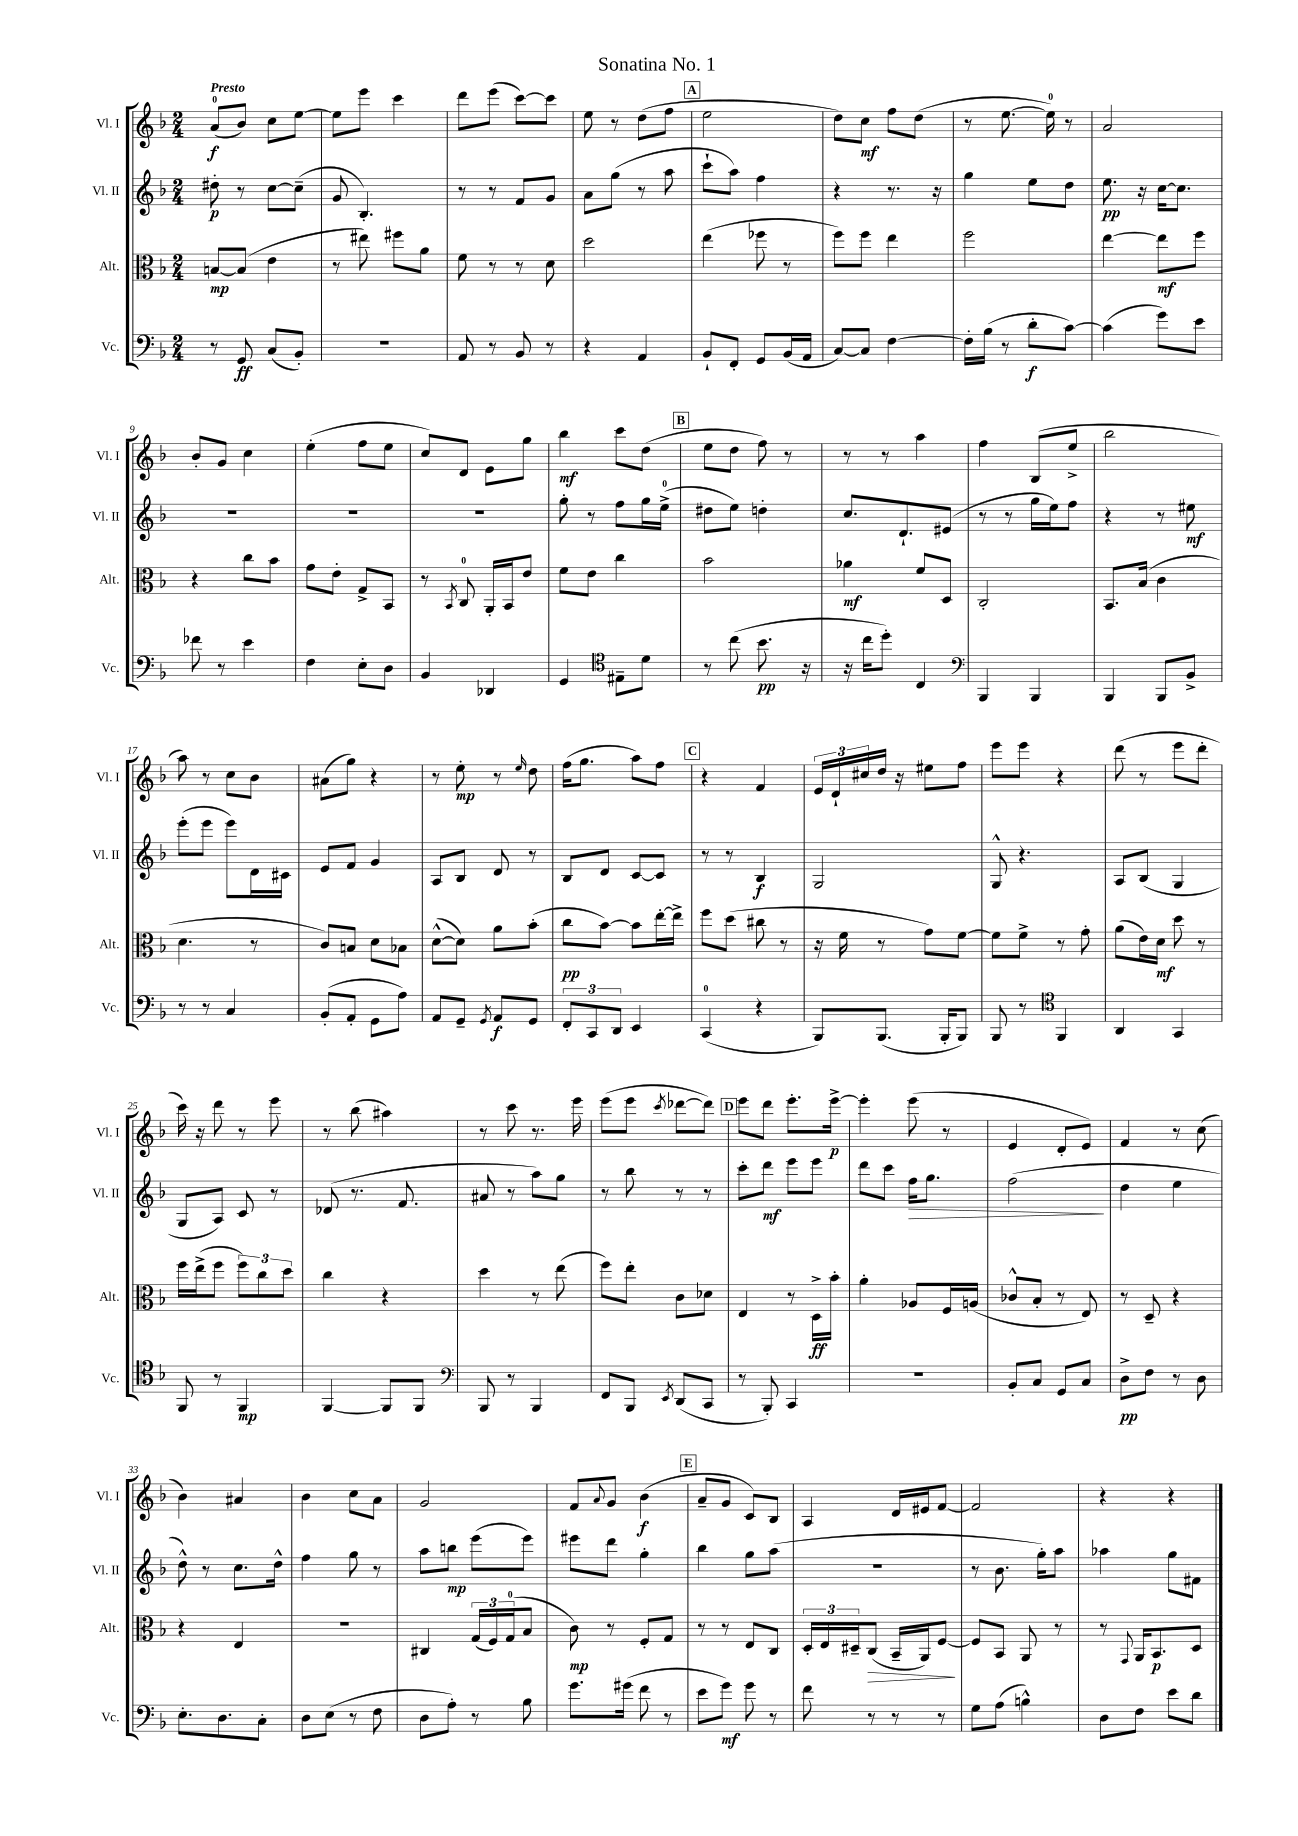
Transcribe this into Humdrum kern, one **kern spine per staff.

**kern	**dynam	**kern	**dynam	**kern	**dynam	**kern	**dynam
*part4	*part4	*part3	*part3	*part2	*part2	*part1	*part1
*staff4	*staff4	*staff3	*staff3	*staff2	*staff2	*staff1	*staff1
*I"Vc.	*	*I"Alt.	*	*I"Vl. II	*	*I"Vl. I	*
*I'Vc.	*	*I'Alt.	*	*I'Vl. II	*	*I'Vl. I	*
*clefF4	*	*clefC3	*	*clefG2	*	*clefG2	*
*k[b-]	*	*k[b-]	*	*k[b-]	*	*k[b-]	*
*M2/4	*	*M2/4	*	*M2/4	*	*M2/4	*
=1	=1	=1	=1	=1	=1	=1	=1
!	!	!	!	!	!	!LO:TX:a:B:t=Presto	!
8r	.	[8Bn/L	mp	8dd#X'\	p	(8a/L	f
8GG/	ff	(8B/J]	.	8r	.	8b-/J)	.
(8C/L	.	4e\	.	[8cc\L	.	8cc\L	.
8BB-'/J)	.	.	.	(8cc~\J]	.	[8ee\J	.
=2	=2	=2	=2	=2	=2	=2	=2
2r	.	8r	.	8g/	.	8ee\L]	.
.	.	8ee#X\)	.	4.B-'/)	.	8eee\J	.
.	.	8ff#X\L	.	.	.	4ccc\	.
.	.	8a\J	.	.	.	.	.
=3	=3	=3	=3	=3	=3	=3	=3
8AA/	.	8f\	.	8r	.	8ddd\L	.
8r	.	8r	.	8r	.	(8eee\J	.
8BB-/	.	8r	.	8f/L	.	[8ccc\L)	.
8r	.	8d\	.	8g/J	.	8ccc\J]	.
=4	=4	=4	=4	=4	=4	=4	=4
4r	.	2dd\	.	8a\L	.	8ee\	.
.	.	.	.	(8gg\J	.	8r	.
4AA/	.	.	.	8r	.	(8dd\L	.
.	.	.	.	8aa\	.	8ff\J	.
!!LO:REH:place=s1:t=A
=5	=5	=5	=5	=5	=5	=5	=5
8BB-`/L	.	(4ee\	.	8ccc`\L	.	2ee\	.
8FF'/J	.	.	.	8aa\J)	.	.	.
8GG/L	.	8ff-X\	.	4ff\	.	.	.
(16BB-/L	.	8r	.	.	.	.	.
16AA/JJ	.	.	.	.	.	.	.
=6	=6	=6	=6	=6	=6	=6	=6
[8C/L)	.	8ff\L)	.	4r	.	8dd\L)	.
8C/J]	.	8ff\J	.	.	.	8cc\J	mf
[4F\	.	4ee\	.	8.r	.	8ff\L	.
.	.	.	.	.	.	(8dd\J	.
.	.	.	.	16r	.	.	.
=7	=7	=7	=7	=7	=7	=7	=7
16F'\LL]	.	2ff\	.	4gg\	.	8r	.
(16B-\JJ	.	.	.	.	.	.	.
8r	.	.	.	.	.	[8.ee\	.
8d'\L	f	.	.	8ee\L	.	.	.
.	.	.	.	.	.	16ee\])	.
[8c\J)	.	.	.	8dd\J	.	8r	.
=8	=8	=8	=8	=8	=8	=8	=8
(4c\]	.	[4ee\	.	8.ee\	pp	2a/	.
.	.	.	.	16r	.	.	.
8g\L)	.	8ee\L]	mf	[16cc\KL	.	.	.
.	.	.	.	8.cc\J]	.	.	.
8e\J	.	8ff\J	.	.	.	.	.
!!LO:LB:g=z
=9	=9	=9	=9	=9	=9	=9	=9
8f-X\	.	4r	.	2r	.	8b-'/L	.
8r	.	.	.	.	.	8g/J	.
4e\	.	8cc\L	.	.	.	4cc\	.
.	.	8b-\J	.	.	.	.	.
=10	=10	=10	=10	=10	=10	=10	=10
4F\	.	8g\L	.	2r	.	(4ee'\	.
.	.	8e'\J	.	.	.	.	.
8E'\L	.	8G^/L	.	.	.	8ff\L	.
8D\J	.	8BB-/J	.	.	.	8ee\J	.
=11	=11	=11	=11	=11	=11	=11	=11
4BB-/	.	8r	.	2r	.	8cc/L)	.
.	.	8qBB-/	.	.	.	.	.
.	.	8C/	.	.	.	8d/J	.
4DD-X/	.	16AA'/LL	.	.	.	8e\L	.
.	.	16BB-/J	.	.	.	.	.
.	.	8e/J	.	.	.	8gg\J	.
=12	=12	=12	=12	=12	=12	=12	=12
4GG/	.	8f\L	.	8gg'\	.	4bb-\	mf
.	.	8e\J	.	8r	.	.	.
*clefC4	*	*	*	*	*	*	*
8E#X~\L	.	4cc\	.	8ff\L	.	8ccc\L	.
8d\J	.	.	.	16gg\L	.	(8dd\J	.
.	.	.	.	(16ee^\JJ	.	.	.
!!LO:REH:place=s1:t=B
=13	=13	=13	=13	=13	=13	=13	=13
8r	.	2b-\	.	8dd#X\L	.	8ee\L	.
(8cc\	.	.	.	8ee\J)	.	8dd\J	.
8.b-\	pp	.	.	4ddn'\	.	8ff\)	.
.	.	.	.	.	.	8r	.
16r	.	.	.	.	.	.	.
=14	=14	=14	=14	=14	=14	=14	=14
16r	.	4a-X\	mf	8.cc/L	.	8r	.
16cc\KL	.	.	.	.	.	.	.
8dd'\J)	.	.	.	.	.	8r	.
.	.	.	.	8.d`/	.	.	.
4C/	.	8f/L	.	.	.	4aa\	.
.	.	8D/J	.	(8e#X/J	.	.	.
=15	=15	=15	=15	=15	=15	=15	=15
*clefF4	*	*	*	*	*	*	*
4BBB-/	.	2C'/	.	8r	.	4ff\	.
.	.	.	.	8r	.	.	.
4BBB-/	.	.	.	16gg\LL	.	(8B-/L	.
.	.	.	.	16ee\J)	.	.	.
.	.	.	.	8ff\J	.	8ee^/J	.
=16	=16	=16	=16	=16	=16	=16	=16
4BBB-/	.	8.BB-/L	.	4r	.	2bb-\	.
.	.	(16B-/Jk	.	.	.	.	.
8BBB-/L	.	4c\	.	8r	.	.	.
8BB-^/J	.	.	.	8ee#X\	mf	.	.
!!LO:LB:g=z
=17	=17	=17	=17	=17	=17	=17	=17
8r	.	4.d\	.	(8eee'\L	.	8aa\)	.
8r	.	.	.	8eee\J	.	8r	.
4C/	.	.	.	8eee\L)	.	8cc\L	.
.	.	8r	.	16d\L	.	8b-\J	.
.	.	.	.	16c#X\JJ	.	.	.
=18	=18	=18	=18	=18	=18	=18	=18
(8BB-'/L	.	8c/L)	.	8e/L	.	(8a#X\L	.
8AA'/J	.	8Bn/J	.	8f/J	.	8gg\J)	.
8GG\L	.	8d\L	.	4g/	.	4r	.
8A\J)	.	8B-X\J	.	.	.	.	.
=19	=19	=19	=19	=19	=19	=19	=19
8AA/L	.	([8d^^\L	.	8A/L	.	8r	.
8GG~/J	.	8d\J])	.	8B-/J	.	8ee'\	mp
8qGG/	.	.	.	.	.	.	.
8AA/L	f	8a\L	.	8d/	.	8r	.
.	.	.	.	.	.	16qqee/	.
8GG/J	.	(8b-'\J	.	8r	.	8dd\	.
=20	=20	=20	=20	=20	=20	=20	=20
12FF'/L	.	8cc\L	pp	8B-/L	.	(16ff\KL	.
.	.	.	.	.	.	8.gg\J	.
12CC/	.	.	.	.	.	.	.
.	.	[8b-\J)	.	8d/J	.	.	.
12DD/J	.	.	.	.	.	.	.
4EE/	.	8b-\L]	.	[8c/L	.	8aa\L)	.
.	.	[16ee'\L	.	8c/J]	.	8ff\J	.
.	.	16ee^\JJ]	.	.	.	.	.
!!LO:REH:place=s1:t=C
=21	=21	=21	=21	=21	=21	=21	=21
(4CC/	.	8ff\L	.	8r	.	4r	.
.	.	(8dd\J	.	8r	.	.	.
4r	.	8cc#X\	.	4B-/	f	4f/	.
.	.	8r	.	.	.	.	.
=22	=22	=22	=22	=22	=22	=22	=22
8BBB-/L)	.	16r	.	2G/	.	24e/LL	.
.	.	.	.	.	.	24d`/	.
.	.	16f\	.	.	.	.	.
.	.	.	.	.	.	24cc#X/	.
(8.BBB-/J	.	8r	.	.	.	16dd/JJ	.
.	.	.	.	.	.	16r	.
.	.	8g\L)	.	.	.	8ee#X\L	.
16BBB-'/KL	.	.	.	.	.	.	.
8BBB-/J)	.	[8f\J	.	.	.	8ff\J	.
=23	=23	=23	=23	=23	=23	=23	=23
8BBB-/	.	8f\L]	.	8G^^/	.	8eee\L	.
8r	.	8f^\J	.	4.r	.	8eee\J	.
*clefC4	*	*	*	*	*	*	*
4FF/	.	8r	.	.	.	4r	.
.	.	8g'\	.	.	.	.	.
=24	=24	=24	=24	=24	=24	=24	=24
4AA/	.	(8a\L	.	8A/L	.	(8ddd\	.
.	.	16e\L)	.	(8B-/J	.	8r	.
.	.	16d\JJ	mf	.	.	.	.
4GG/	.	8dd\	.	4G/	.	8eee\L	.
.	.	8r	.	.	.	8ddd'\J	.
!!LO:LB:g=z
=25	=25	=25	=25	=25	=25	=25	=25
8FF/	.	16ff\LL	.	8G/L	.	16ccc\)	.
.	.	(16ee^\J	.	.	.	16r	.
8r	.	8ff\J	.	8A/J)	.	8ddd\	.
4FF/	mp	12ff\L)	.	8c/	.	8r	.
.	.	12cc\	.	.	.	.	.
.	.	.	.	8r	.	8eee\	.
.	.	12dd\J	.	.	.	.	.
=26	=26	=26	=26	=26	=26	=26	=26
[4FF/	.	4cc\	.	(8d-X/	.	8r	.
.	.	.	.	8.r	.	(8bb-\	.
8FF/L]	.	4r	.	.	.	4aa#X\)	.
.	.	.	.	8.f/	.	.	.
8FF/J	.	.	.	.	.	.	.
=27	=27	=27	=27	=27	=27	=27	=27
*clefF4	*	*	*	*	*	*	*
8BBB-/	.	4dd\	.	8a#X/	.	8r	.
8r	.	.	.	8r	.	8ccc\	.
4BBB-/	.	8r	.	8aa\L)	.	8.r	.
.	.	(8ee\	.	8gg\J	.	.	.
.	.	.	.	.	.	16eee\	.
=28	=28	=28	=28	=28	=28	=28	=28
8FF/L	.	8ff\L)	.	8r	.	(8eee\L	.
8BBB-/J	.	8ee'\J	.	8bb-\	.	8eee\J	.
8qEE/	.	.	.	.	.	8qccc/	.
(8DD/L	.	8c\L	.	8r	.	[8ddd-X\L	.
8CC/J	.	8d-X\J	.	8r	.	8ddd-\J])	.
!!LO:REH:place=s1:t=D
=29	=29	=29	=29	=29	=29	=29	=29
8r	.	4E/	.	8ccc'\L	.	8eee\L	.
8BBB-'/)	.	.	.	8ddd\J	mf	8ddd\J	.
4CC/	.	8r	.	8eee\L	.	8.eee'\L	.
.	.	16D^\LL	ff	8eee\J	.	.	.
.	.	16b-'\JJ	.	.	.	[16eee^\Jk	p
=30	=30	=30	=30	=30	=30	=30	=30
2r	.	4a'\	.	8ddd\L	.	4eee'\]	.
.	.	.	.	8ccc\J	.	.	.
!	!	!	!	!	!LO:HP:b	!	!
.	.	8A-X/L	.	16ff\KL	>	(8eee\	.
.	.	.	.	8.gg\J	.	.	.
.	.	16F/L	.	.	.	8r	.
.	.	(16An/JJ	.	.	.	.	.
=31	=31	=31	=31	=31	=31	=31	=31
8BB-'/L	.	8c-X^^/L	.	(2ff\	.	4e/	.
8C/J	.	8B-'/J	.	.	.	.	.
8GG/L	.	8r	.	.	.	8d'/L	.
8C/J	.	8E/)	.	.	.	8e/J)	.
.	.	.	.	.	]	.	.
=32	=32	=32	=32	=32	=32	=32	=32
8D^\L	pp	8r	.	4dd\	.	4f/	.
8F\J	.	8D~/	.	.	.	.	.
8r	.	4r	.	4ee\	.	8r	.
8D\	.	.	.	.	.	(8cc\	.
!!LO:LB:g=z
=33	=33	=33	=33	=33	=33	=33	=33
8.E'\L	.	4r	.	8dd^^\)	.	4b-\)	.
.	.	.	.	8r	.	.	.
8.D\	.	.	.	.	.	.	.
.	.	4E/	.	8.cc\L	.	4a#X/	.
8C'\J	.	.	.	.	.	.	.
.	.	.	.	16dd^^\Jk	.	.	.
=34	=34	=34	=34	=34	=34	=34	=34
8D\L	.	2r	.	4ff\	.	4b-\	.
(8E\J	.	.	.	.	.	.	.
8r	.	.	.	8gg\	.	8cc\L	.
8F\	.	.	.	8r	.	8a\J	.
=35	=35	=35	=35	=35	=35	=35	=35
8D\L	.	4C#X/	.	8aa\L	.	2g/	.
8A'\J)	.	.	.	8bbn\J	mp	.	.
8r	.	(24G/LL	.	(8eee\L	.	.	.
.	.	24F/)	.	.	.	.	.
.	.	(24G/J	.	.	.	.	.
8B-\	.	8B-/J	.	8eee\J)	.	.	.
=36	=36	=36	=36	=36	=36	=36	=36
8.g\L	.	8c\)	mp	8eee#X\L	.	8f/L	.
.	.	.	.	.	.	8qqa/	.
.	.	8r	.	8ddd\J	.	8g/J	.
(16g#X\Jk	.	.	.	.	.	.	.
8f\	.	8F'/L	.	4gg'\	.	(4b-\	f
8r	.	8G/J	.	.	.	.	.
!!LO:REH:place=s1:t=E
=37	=37	=37	=37	=37	=37	=37	=37
8e\L	.	8r	.	4bb-\	.	8a~/L	.
8g\J)	mf	8r	.	.	.	8g/J	.
8g\	.	8E/L	.	8gg\L	.	8c/L)	.
8r	.	8C/J	.	(8aa\J	.	8B-/J	.
=38	=38	=38	=38	=38	=38	=38	=38
8f\	.	24D'/LL	.	2r	.	4A/	.
.	.	24E/	.	.	.	.	.
.	.	24D#X~/J	.	.	.	.	.
!	!	!	!LO:HP:b	!	!	!	!
8r	.	(8C/J	>	.	.	.	.
8r	.	16BB-~/LL	.	.	.	16d/LL	.
.	.	16AA/J)	.	.	.	16e#X/J	.
8r	.	[8F/J	.	.	.	[8f/J	.
.	.	.	]	.	.	.	.
=39	=39	=39	=39	=39	=39	=39	=39
8G\L	.	8F/L]	.	8r	.	2f/]	.
(8A\J	.	8BB-/J	.	8.b-\	.	.	.
4Bn^^\)	.	8AA/	.	.	.	.	.
.	.	.	.	16gg'\KL)	.	.	.
.	.	8r	.	8aa\J	.	.	.
=40	=40	=40	=40	=40	=40	=40	=40
8D\L	.	8r	.	4aa-X\	.	4r	.
.	.	8qqGG/	.	.	.	.	.
8F\J	.	16AA/KL	.	.	.	.	.
.	.	8.BB-/	p	.	.	.	.
8e\L	.	.	.	8gg\L	.	4r	.
8d\J	.	8D/J	.	8f#X\J	.	.	.
==	==	==	==	==	==	==	==
*-	*-	*-	*-	*-	*-	*-	*-
